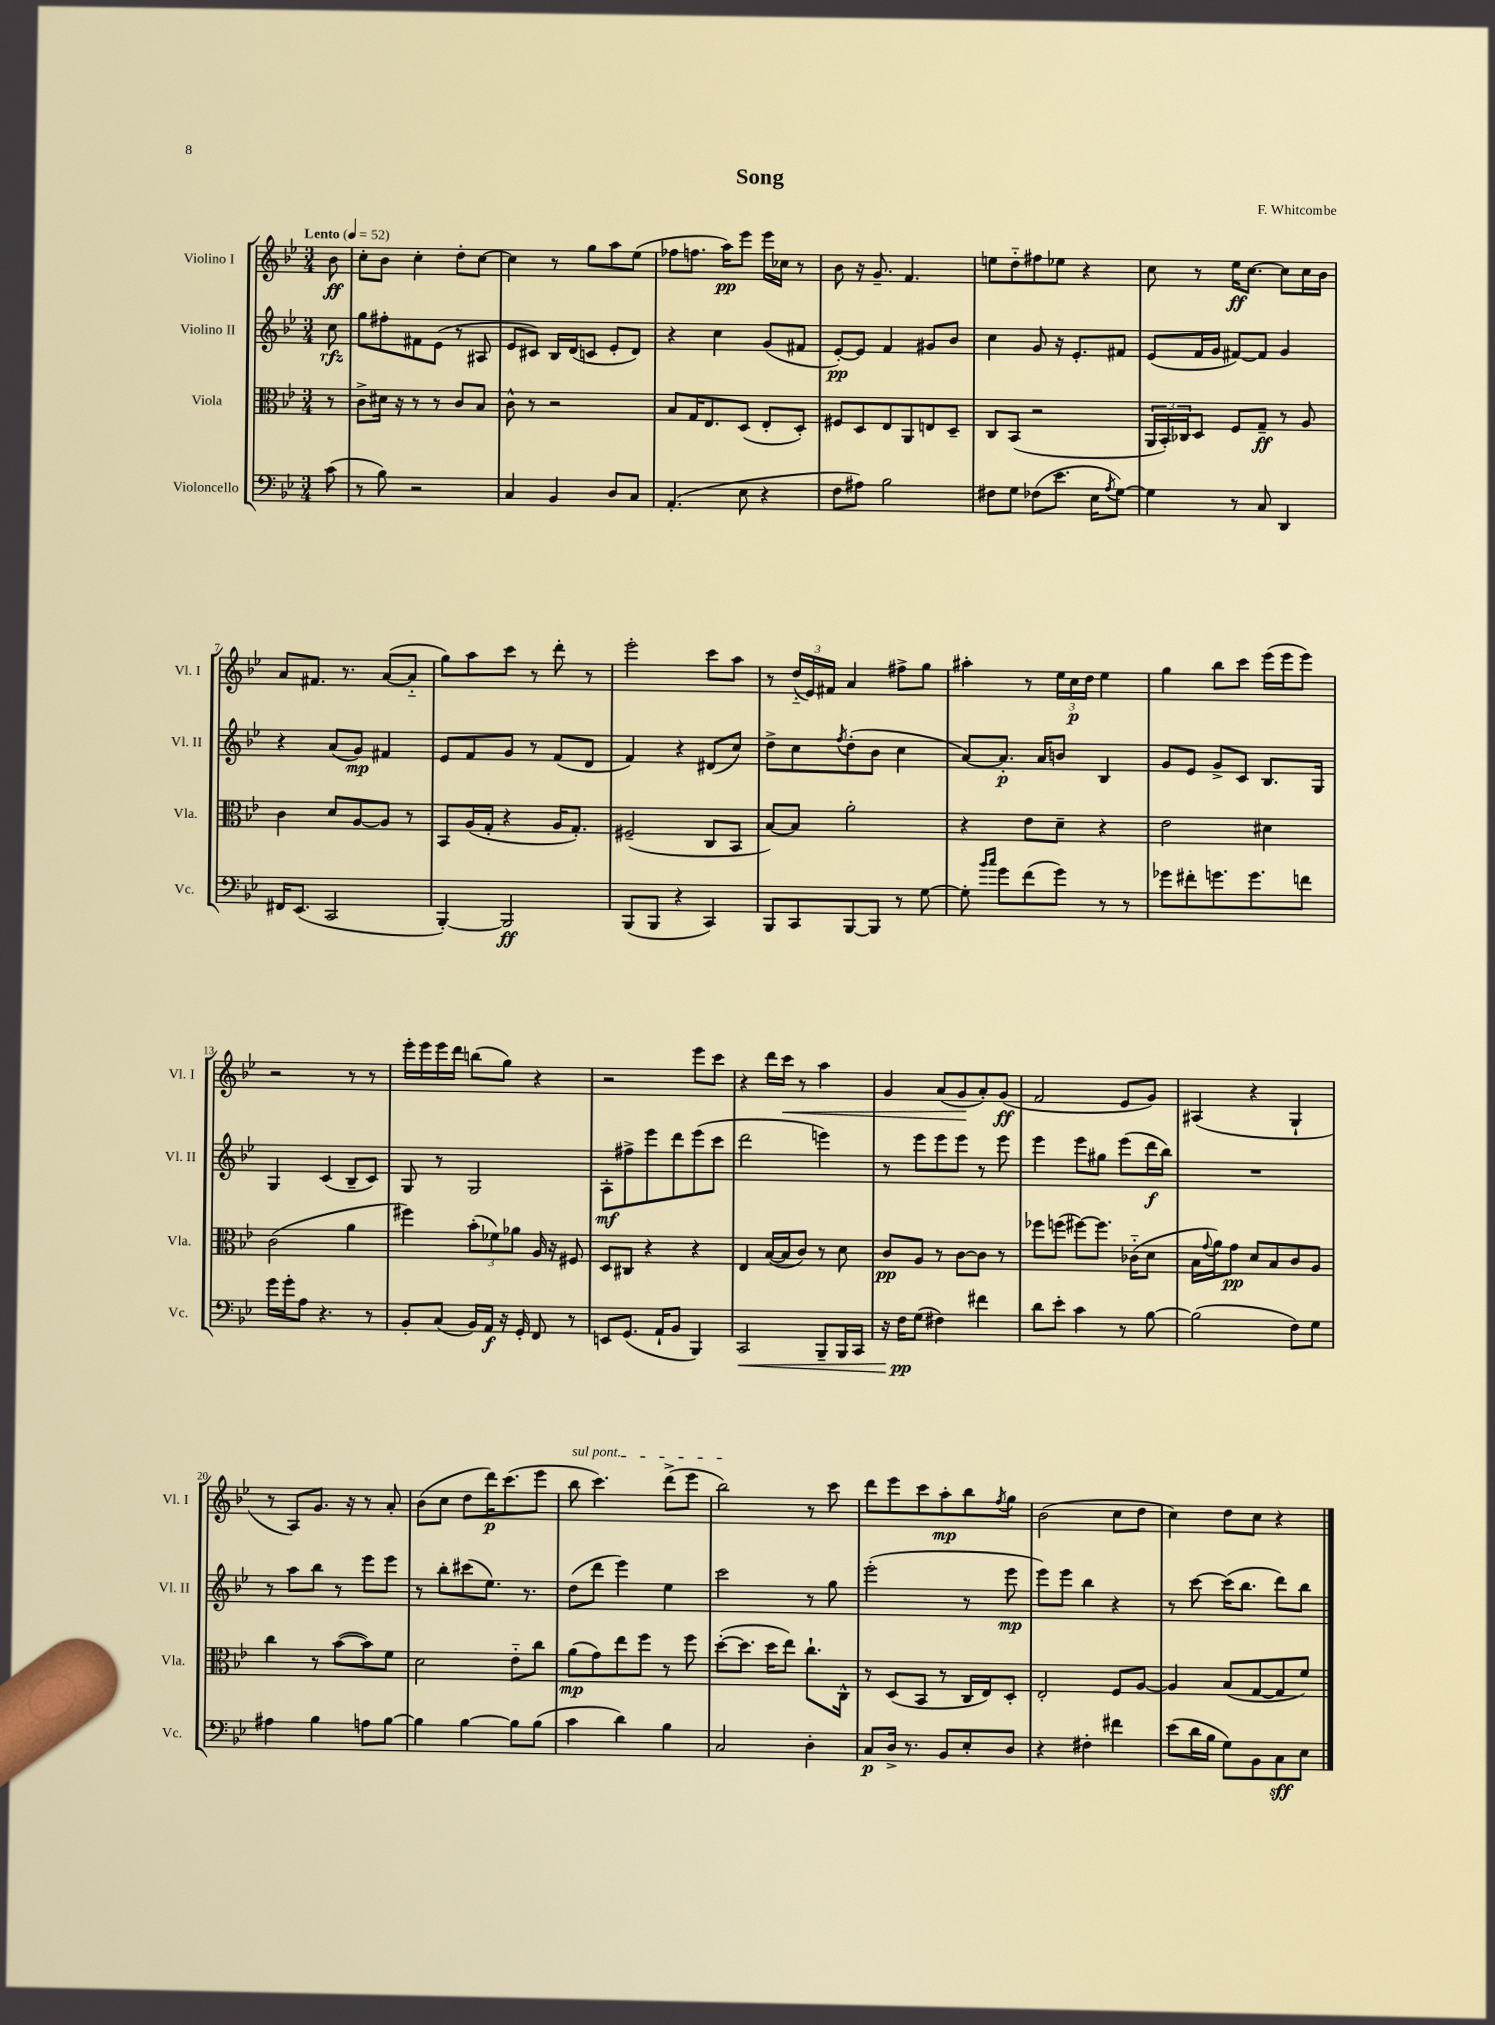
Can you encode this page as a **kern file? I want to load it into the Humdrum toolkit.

**kern	**kern	**kern	**kern
*staff4	*staff3	*staff2	*staff1
*clefF4	*clefC3	*clefG2	*clefG2
*k[b-e-]	*k[b-e-]	*k[b-e-]	*k[b-e-]
*M3/4	*M3/4	*M3/4	*M3/4
*MM52	*MM52	*MM52	*MM52
(8c	8r	8cc	8b-
=	=	=	=
8r	8c^	8gg	8cc'
8B-)	16d#	8ff#'	8b-
.	16r	.	.
2r	8r	8f#	4cc'
.	8r	(8e-	.
.	8c	8r	8dd'
.	8B-	8A#	[8cc
=	=	=	=
4C	8c^^	8e-	4cc]
.	8r	8c#)	.
4BB-	2r	16B-	8r
.	.	(16d	.
.	.	8c	8gg
8D	.	8e-'	8aa
8C	.	8d)	(8ee-
=	=	=	=
(4.AA'	8B-	4r	8ff-
.	16G	.	8.ff
.	8.E-	.	.
.	.	4cc	.
.	.	.	16aa)
8E-	(8D	.	8eee-
4r	8E-'	(8g	16eee-
.	.	.	16cc-
.	8D')	8f#	8r
=	=	=	=
8F	8F#	[8e-')	8b-
8A#)	8D	8e-]	16r
.	.	.	8.g~
2B-	8E-	4f	.
.	8AA	.	4.f
.	8E	8g#	.
.	8D~	8b-	.
=	=	=	=
8F#	8C	4cc	8ee
8G	(8BB-	.	8dd'~
(8F-	2r	8g	8ff#
8.e-	.	16r	8ee-
.	.	8.e-'	.
.	.	.	4r
16E-	.	.	.
8qA	.	.	.
[8G)	.	8f#	.
=	=	=	=
4G]	24AA	(8e-	8cc
.	24BB-')	.	.
.	24C-	.	.
.	8D	16f	8r
.	.	16g	.
8r	8F	[8f#)	16ee-
.	.	.	[8.cc
8C	8G~	8f#]	.
4DD	8r	4g	8cc]
.	8A	.	16cc
.	.	.	16b-
=	=	=	=
16FF#	4c	4r	8a
(8.EE-	.	.	.
.	.	.	8.f#
2CC	8d	(8a	.
.	.	.	8.r
.	[8A	8g)	.
.	8A]	4f#	([8a
.	8r	.	8a'~]
=	=	=	=
[4BBB-')	8BB-	8e-	8gg)
.	(16A	8f	8aa
.	16G'	.	.
2BBB-]	4r	8g	8ccc
.	.	8r	8r
.	16A	(8f	8ddd'
.	8.G')	.	.
.	.	8d	8r
=	=	=	=
(8BBB-	(2F#~	4f)	2eee-'
8BBB-	.	.	.
4r	.	4r	.
4CC)	8C	(8d#	8ccc
.	8BB-	8cc)	8aa
=	=	=	=
8BBB-	[8B-)	8dd^	8r
8CC	8B-]	8cc	(24dd'~
.	.	.	24e-)
.	.	.	24f#
.	.	8qff	.
[8BBB-	2a'	(8dd'	4a
8BBB-]	.	8b-	.
8r	.	4cc	8ff#^
[8G	.	.	8gg
=	=	=	=
8G']	4r	[8a)	4aa#'
16qqb-	.	.	.
16qqcc	.	.	.
8g	.	8.a']	.
(8f	8e-	.	8r
.	.	16a	.
8g)	8d~	8b	24ee-
.	.	.	24cc
.	.	.	24dd
8r	4r	4B-	4ee-
8r	.	.	.
=	=	=	=
8g-	2e-	8g	4gg
8f#'	.	8e-	.
8.g	.	8g^	8bb-
.	.	8c	8ccc
8.g	.	.	.
.	4d#	8.B-	(16eee-
.	.	.	16eee-
8f	.	.	8eee-)
.	.	16G	.
=	=	=	=
16g	(2c	4G	2r
16g'	.	.	.
8A	.	.	.
4.r	.	(4c	.
.	4a	8B-~	8r
8r	.	8c)	8r
=	=	=	=
8BB-'	4ff#)	8G	16eee-'
.	.	.	16eee-
(8C	.	8r	16eee-
.	.	.	16ddd
16BB-)	(12b-'	2G	(8bb
16AA	.	.	.
.	12f-)	.	.
16r	.	.	8gg)
.	12a-	.	.
16GG'	.	.	.
8FF	16A	.	4r
.	16r	.	.
8r	8F#	.	.
=	=	=	=
8EE	8D	8A'	2r
(8.GG	8C#	8ff#^	.
.	4r	8eee-	.
16AA`	.	.	.
8BB-	.	8ddd	.
4BBB-)	4r	(8eee-	8eee-
.	.	8ccc	8ccc
=	=	=	=
2CC	4E-	2ddd	4r
.	([16B-	.	16ddd
.	16B-]	.	16ccc
.	8c)	.	8r
8BBB-~	8r	4eee)	4aa
16BBB-	8d	.	.
16CC	.	.	.
=	=	=	=
16r	8c	8r	4g
16F	.	.	.
(8G	8A	8eee-	.
4F#)	8r	8eee-	(8a
.	[8c	8eee-	8g
4f#	8c]	8r	8a')
.	8r	8eee-	(8g
=	=	=	=
8d	8ff-	4eee-	2f
8e-'	(8ff	.	.
4c	[8ff#)	8eee-	.
.	8.ff#]	8gg#	.
8r	.	(8eee-	8e-
.	(16c-'~	.	.
[8B-	8d	16ddd	8g)
.	.	16bb-)	.
=	=	=	=
(2B-]	16B-	2.r	(4A#
.	8qqg	.	.
.	16a)	.	.
.	8g	.	.
.	8d	.	4r
.	8B-	.	.
8F)	8c	.	4G`
8G	8A	.	.
=	=	=	=
4A#	4cc	8r	8r
.	.	8aa	8A)
4B-	8r	8bb-	8.g
.	([8b-	8r	.
.	.	.	16r
8A	8b-])	8eee-	8r
[8B-	8f	8eee-	8a'
=	=	=	=
4B-]	2d	8r	(8b-
.	.	8bb-'	8cc
[4B-	.	(8ccc#	8dd
.	.	8.ee-)	16ddd)
.	.	.	(8.ccc
8B-]	8e-'~	.	.
.	.	8.r	.
(8B-	8cc	.	8eee-
=	=	=	=
4c	(8a	(8dd	8bb-
.	8g)	8ddd	4.ccc)
4d)	8ee-	4eee-)	.
.	8ff	.	.
4B-	8r	4ee-	(8ddd^
.	8ff	.	8eee-
=	=	=	=
2C	([8dd'	2ccc	2bb-)
.	8.dd]	.	.
.	16dd	.	.
.	8ee-)	.	.
4D'	8.cc`	8r	8r
.	.	8gg	8ccc
.	16C^^	.	.
=	=	=	=
8C	8r	(2eee-'	8ddd
16D^	(8D	.	8eee-
8.r	.	.	.
.	8BB-	.	8ccc
8BB-	8r	.	8aa'
8E-'	16C	8r	8bb-
.	16E-)	.	.
.	.	.	8qff
8D	8D'	8eee-	8gg
=	=	=	=
4r	2E-'	8eee-)	(2b-
.	.	8eee-	.
4F#'	.	4bb-	.
4f#	8F	4r	8cc
.	[8A	.	8dd
=	=	=	=
(8e-	4A]	8r	4cc)
16d	.	[8ccc	.
16B-	.	.	.
8G)	(8B-	(16ccc]	8dd
.	.	8.bb-	.
8BB-	[8G	.	8cc
8C	8G]	8ddd)	4r
8E-	8f)	8bb-	.
==	==	==	==
*-	*-	*-	*-
